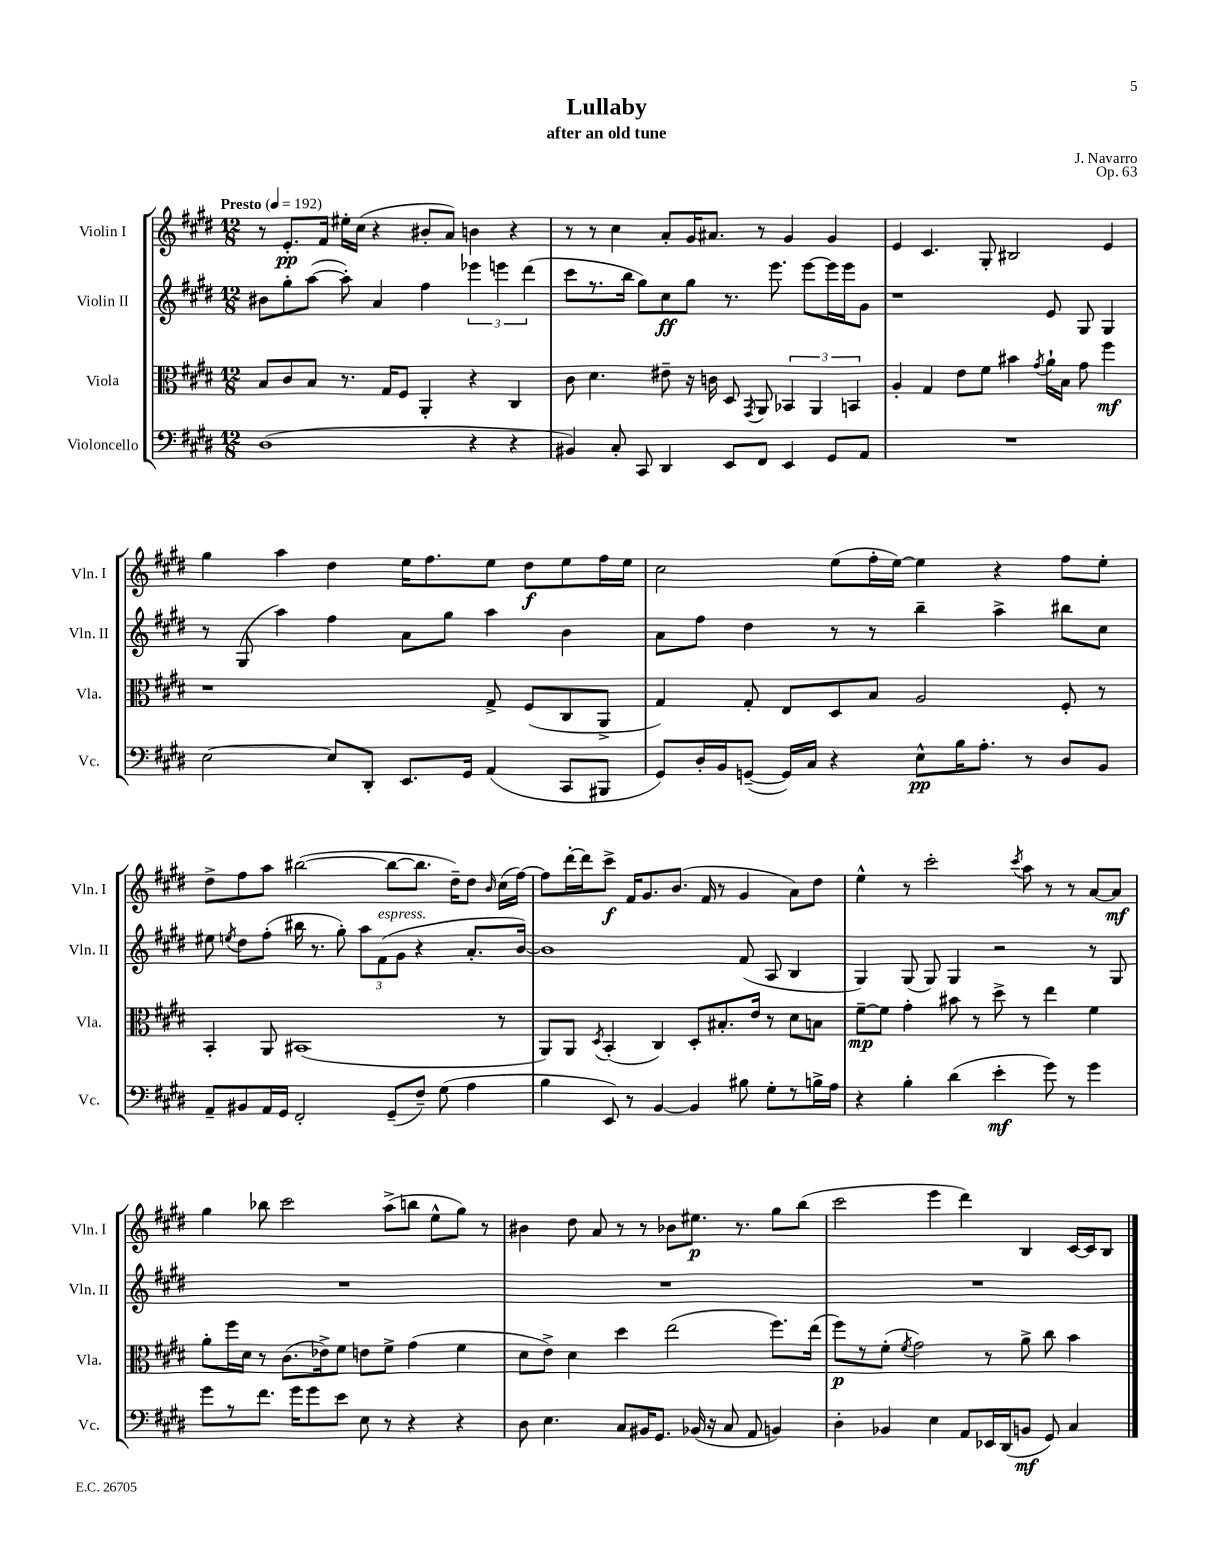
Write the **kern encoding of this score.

**kern	**kern	**kern	**kern
*staff4	*staff3	*staff2	*staff1
*clefF4	*clefC3	*clefG2	*clefG2
*k[f#c#g#d#]	*k[f#c#g#d#]	*k[f#c#g#d#]	*k[f#c#g#d#]
*M12/8	*M12/8	*M12/8	*M12/8
*MM192	*MM192	*MM192	*MM192
(1D#	8B	8b#	8r
.	8c#	8gg#'	8.e'
.	8B	([8aa	.
.	.	.	16f#
.	8.r	8aa'])	16ee#'
.	.	.	(16cc#
.	.	4a	4r
.	16G#	.	.
.	8F#	.	.
.	4AA'	4ff#	8b#'
.	.	.	8a)
4r	4r	6eee-	4b
.	.	6eee	.
4r	4C#	.	4r
.	.	(6ddd#	.
=	=	=	=
4BB#)	8c#	8ccc#	8r
.	4.d#	8.r	8r
8C#'	.	.	4cc#
.	.	16bb	.
8CC#	.	8gg#)	.
4DD#	8e#~	8cc#	8a'
.	16r	8gg#	16g#
.	16c	.	8.a#
8EE	8D#	8.r	.
.	8qGG#	.	.
8FF#	8AA	.	8r
.	.	8.eee	.
4EE	6BB-	.	4g#
.	.	[8eee	.
.	6AA	.	.
8GG#	.	16eee]	4g#
.	.	16eee	.
.	6BB	.	.
8AA	.	8g#	.
=	=	=	=
1.r	4A'	1r	4e
.	4G#	.	4.c#
.	8e	.	.
.	8f#	.	8G#'
.	4b#	.	2B#
.	8qg#	.	.
.	16a`	8e	.
.	16B	.	.
.	8g#	8G#	.
.	4ff#	4G#	4e
=	=	=	=
[2E	1r	8r	4gg#
.	.	(8G#	.
.	.	4aa)	4aa
8E]	.	4ff#	4dd#
8DD#'	.	.	.
8.EE	.	8a	16ee
.	.	.	8.ff#
.	.	8gg#	.
16GG#	.	.	.
(4AA	8G#^	4aa	8ee
.	(8F#	.	8dd#
8CC#	8C#	4b	8ee
8BBB#	8AA^	.	16ff#
.	.	.	16ee
=	=	=	=
8GG#)	4G#)	8a	2cc#
16D#'	.	8ff#	.
16BB	.	.	.
([8GG~	8G#'	4dd#	.
16GG])	8E	.	.
16C#	.	.	.
4r	8D#	8r	(8ee
.	8B	8r	16ff#'
.	.	.	[16ee)
8E^^	2A	4bb~	4ee]
16B	.	.	.
8.A'	.	.	.
.	.	4aa^	4r
8r	.	.	.
8D#	8F#'	8bb#	8ff#
8BB	8r	8cc#	8ee'
=	=	=	=
8AA~	4BB'	8ee#	8dd#^
.	.	8qee	.
8BB#	.	8dd#	8ff#
16AA	8AA	(8ff#'	8aa
16GG#	.	.	.
2FF#'	(1BB#	16bb#	([2bb#
.	.	8.r	.
.	.	8gg#')	.
.	.	12aa	.
.	.	(12f#	.
(8GG#~	.	.	8bb#_
.	.	12g#	.
8F#~)	.	4r	8.bb#]
(8G#	.	.	.
.	.	.	16dd#~)
4A	.	8.a'	8dd#
.	.	.	16qqb
.	8r	.	(16cc#
.	.	[16b)	[16ff#)
=	=	=	=
4B	8AA)	1b]	8ff#]
.	8AA	.	[16ddd#'
.	.	.	16ddd#]
.	8qD#	.	.
8EE)	(4BB'	.	8ccc#^
8r	.	.	16f#
.	.	.	8.g#
[4BB	4C#)	.	.
.	.	.	(8.b
4BB]	8D#'	.	.
.	.	.	16f#
.	8.B#'	.	8r
8B#	.	(8f#	4g#
.	16e	.	.
8G#'	8r	8A	.
8r	8d#	4B	8a)
16B^	8B	.	8dd#
16A	.	.	.
=	=	=	=
4r	[8f#~	4G#)	4ee^^
.	8f#]	.	.
4B'	4g#'	(8G#	8r
.	.	8G#)	2ccc#'
(4d#	8b#	4G#	.
.	8r	.	.
4e'	8dd#^	2r	.
.	.	.	8qccc#
.	8r	.	8aa
8g#)	4ee	.	8r
8r	.	.	8r
4g#	4f#	8r	[8a
.	.	8G#	8a]
=	=	=	=
8g#	8a'	1.r	4gg#
8r	16ff#	.	.
.	16d#	.	.
8.f#	8r	.	8bb-
.	(8.c#	.	2ccc#
16g#	.	.	.
8g#	.	.	.
.	16e-^)	.	.
8e	8f#	.	.
8E	8e	.	.
8r	8f#^	.	(8aa^
4r	(4g#	.	8bb
.	.	.	8ee^^
4r	4f#	.	8gg#)
.	.	.	8r
=	=	=	=
8D#	8d#	1.r	4b#
4.E	8e^)	.	.
.	4d#	.	8dd#
.	.	.	8a
8C#	4dd#	.	8r
16BB#	.	.	8r
8.GG#	.	.	.
.	(2ee	.	8b-
(16BB-	.	.	8.ee#
16r	.	.	.
8C#	.	.	.
.	.	.	8.r
8AA	.	.	.
4BB)	8.ff#)	.	8gg#
.	.	.	(8bb
.	(16ee	.	.
=	=	=	=
4D#'	8ff#)	1.r	2ccc#
.	8r	.	.
4BB-	(8f#'	.	.
.	8qf#	.	.
.	2g#)	.	.
4E	.	.	4eee
8AA	.	.	4ddd#)
16EE-	8r	.	.
(16DD#	.	.	.
8BB	8a^	.	4B
8GG#)	8cc#	.	.
4C#	4b	.	[16c#
.	.	.	16c#]
.	.	.	8B
==	==	==	==
*-	*-	*-	*-
